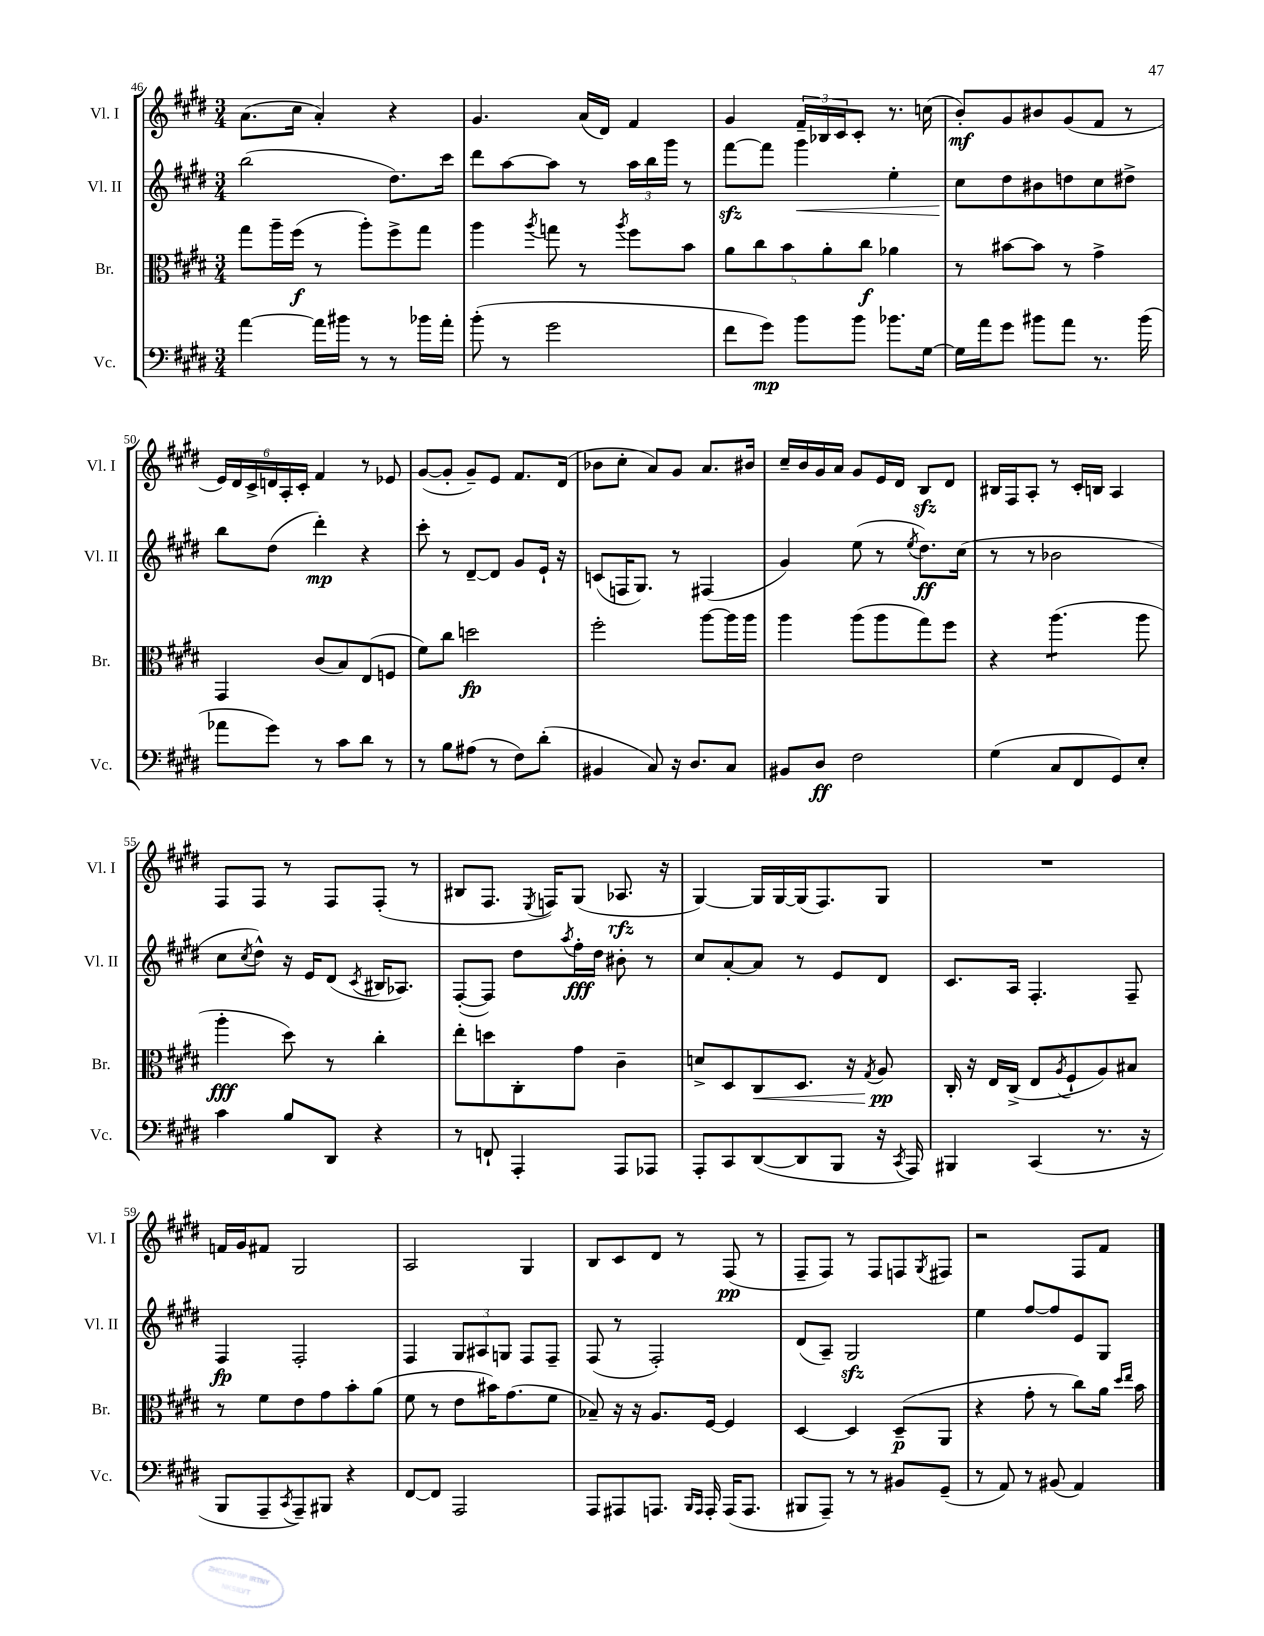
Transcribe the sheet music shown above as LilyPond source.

<<
\new StaffGroup <<
\new Staff = "s0" \with { instrumentName = "Vl. I" shortInstrumentName = "Vl. I" } {
    \clef treble \key e \major \numericTimeSignature \time 3/4
    a'8.( cis''16 a'4-.) r4 |
    gis'4. a'16( dis'16) fis'4 |
    gis'4 \tuplet 3/2 { fis'16-- bes16 cis'16 } cis'8-. r8. c''16( |
    b'8-.\mf) gis'8 bis'8 gis'8( fis'8 r8 |
    \tuplet 6/4 { e'16) dis'16 cis'16-> d'16 a16-. cis'16-. } fis'4 r8 ees'8 |
    gis'8~( gis'8-. gis'8--) e'8 fis'8. dis'16( |
    bes'8 cis''8-. a'8) gis'8 a'8. bis'16 |
    cis''16-- b'16 gis'16 a'16 gis'8 e'16 dis'16 b8\sfz dis'8 |
    bis16 fis16 a8-. r8 cis'16-. b16 a4 |
    fis8 fis8 r8 fis8 fis8-.( r8 |
    bis8 fis8. \acciaccatura { e8 } f16) gis8( aes8.\rfz r16 |
    gis4~) gis16 gis16~ gis16( fis8.) gis8 |
    R2. |
    f'16 gis'16 fis'8 gis2 |
    a2 gis4 |
    b8 cis'8 dis'8 r8 fis8\pp( r8 |
    fis8-- fis8) r8 fis8 f8 \acciaccatura { gis8 } fis8 |
    r2 fis8 fis'8 \bar "|." |
}
\new Staff = "s1" \with { instrumentName = "Vl. II" shortInstrumentName = "Vl. II" } {
    \clef treble \key e \major \numericTimeSignature \time 3/4
    b''2( dis''8.) cis'''16 |
    dis'''8 a''8~ a''8 r8 \tuplet 3/2 { a''16 b''16 gis'''16 } r8 |
    fis'''8~\sfz fis'''8 gis'''4\< e''4-. |
    cis''8\! dis''8 bis'8 d''8 cis''8 dis''8-> |
    b''8 dis''8( dis'''4-.\mp) r4 |
    cis'''8-. r8 dis'8~-- dis'8 gis'8 e'16-! r16 |
    c'8( f16 gis8.) r8 fis4( |
    gis'4) e''8( r8 \acciaccatura { e''8 } dis''8.\ff) cis''16( |
    r8 r8 bes'2 |
    cis''8 \acciaccatura { cis''8 } dis''8-^) r16 e'16 dis'8( \acciaccatura { cis'8 } bis16 aes8.) |
    fis8~-.( fis8) dis''8 \acciaccatura { a''8 } fis''16-.\fff dis''16 bis'8-. r8 |
    cis''8 a'8~-. a'8 r8 e'8 dis'8 |
    cis'8. a16 fis4.-. fis8-- |
    fis4\fp fis2-. |
    fis4 \tuplet 3/2 { gis8 ais8 g8 } fis8 fis8-- |
    fis8( r8 fis2-.) |
    dis'8( a8--) gis2\sfz |
    e''4 fis''8~ fis''8 e'8 gis8 \bar "|." |
}
\new Staff = "s2" \with { instrumentName = "Br." shortInstrumentName = "Br." } {
    \clef alto \key e \major \numericTimeSignature \time 3/4
    gis''8 a''16-- fis''16\f( r8 a''8-.) fis''8-> gis''8 |
    a''4 \acciaccatura { a''8 } g''8 r8 \acciaccatura { a''8 } fis''8 b'8 |
    \tuplet 5/4 { a'8 cis''8 b'8 a'8-. cis''8\f } aes'4 |
    r8 bis'8~ bis'8 r8 gis'4-> |
    gis,4 cis'8( b8) e8( f8 |
    fis'8) cis''8 d''2\fp |
    fis''2-. a''8~ a''16 a''16 |
    a''4 a''8( a''8 gis''8) fis''8 |
    r4 a''4.:8( a''8 |
    a''4-.\fff dis''8) r8 cis''4-. |
    e''8-. d''8 cis8-. gis'8 cis'4-- |
    d'8-> dis8 cis8\< dis8. r16 \acciaccatura { gis8 } a8\pp\! |
    cis16-. r16 e16 cis16->( e8 \acciaccatura { a8 } fis8-! a8) bis8 |
    r8 fis'8 e'8 gis'8 b'8-. a'8( |
    fis'8 r8 e'8 bis'16) gis'8.( fis'8 |
    bes8--) r16 r16 a8. fis16~ fis4 |
    dis4~ dis4 dis8--\p( a,8 |
    r4 gis'8-. r8 cis''8) a'16 \grace { dis''16 e''16 } b'16 \bar "|." |
}
\new Staff = "s3" \with { instrumentName = "Vc." shortInstrumentName = "Vc." } {
    \clef bass \key e \major \numericTimeSignature \time 3/4
    a'4~ a'16 bis'16 r8 r8 bes'16 a'16-. |
    b'8-.( r8 gis'2 |
    fis'8 gis'8\mp) b'8 b'8 bes'8. gis16~ |
    gis16 a'16 gis'8 bis'8 a'8 r8. bis'16( |
    aes'8 gis'8) r8 cis'8 dis'8 r8 |
    r8 b8 ais8( r8 fis8) dis'8-.( |
    bis,4 cis8) r16 dis8. cis8 |
    bis,8 dis8\ff fis2 |
    gis4( cis8 fis,8 gis,8) e8-. |
    cis'4 b8 dis,8 r4 |
    r8 f,8-! a,,4-. a,,8 aes,,8 |
    a,,8-. cis,8 dis,8~( dis,8 b,,8 r16 \acciaccatura { cis,8 } a,,16) |
    bis,,4 cis,4( r8. r16 |
    b,,8 a,,8-- \acciaccatura { cis,8 } a,,8--) bis,,8 r4 |
    fis,8~ fis,8 a,,2 |
    a,,8 ais,,8 a,,8. \grace { b,,16 a,,16 } a,,16-. a,,16( a,,8. |
    bis,,8 a,,8--) r8 r8 bis,8 gis,8--( |
    r8 a,8) r8 bis,8( a,4) \bar "|." |
}
>>
>>
\layout { \context { \Score currentBarNumber = #46 } }
